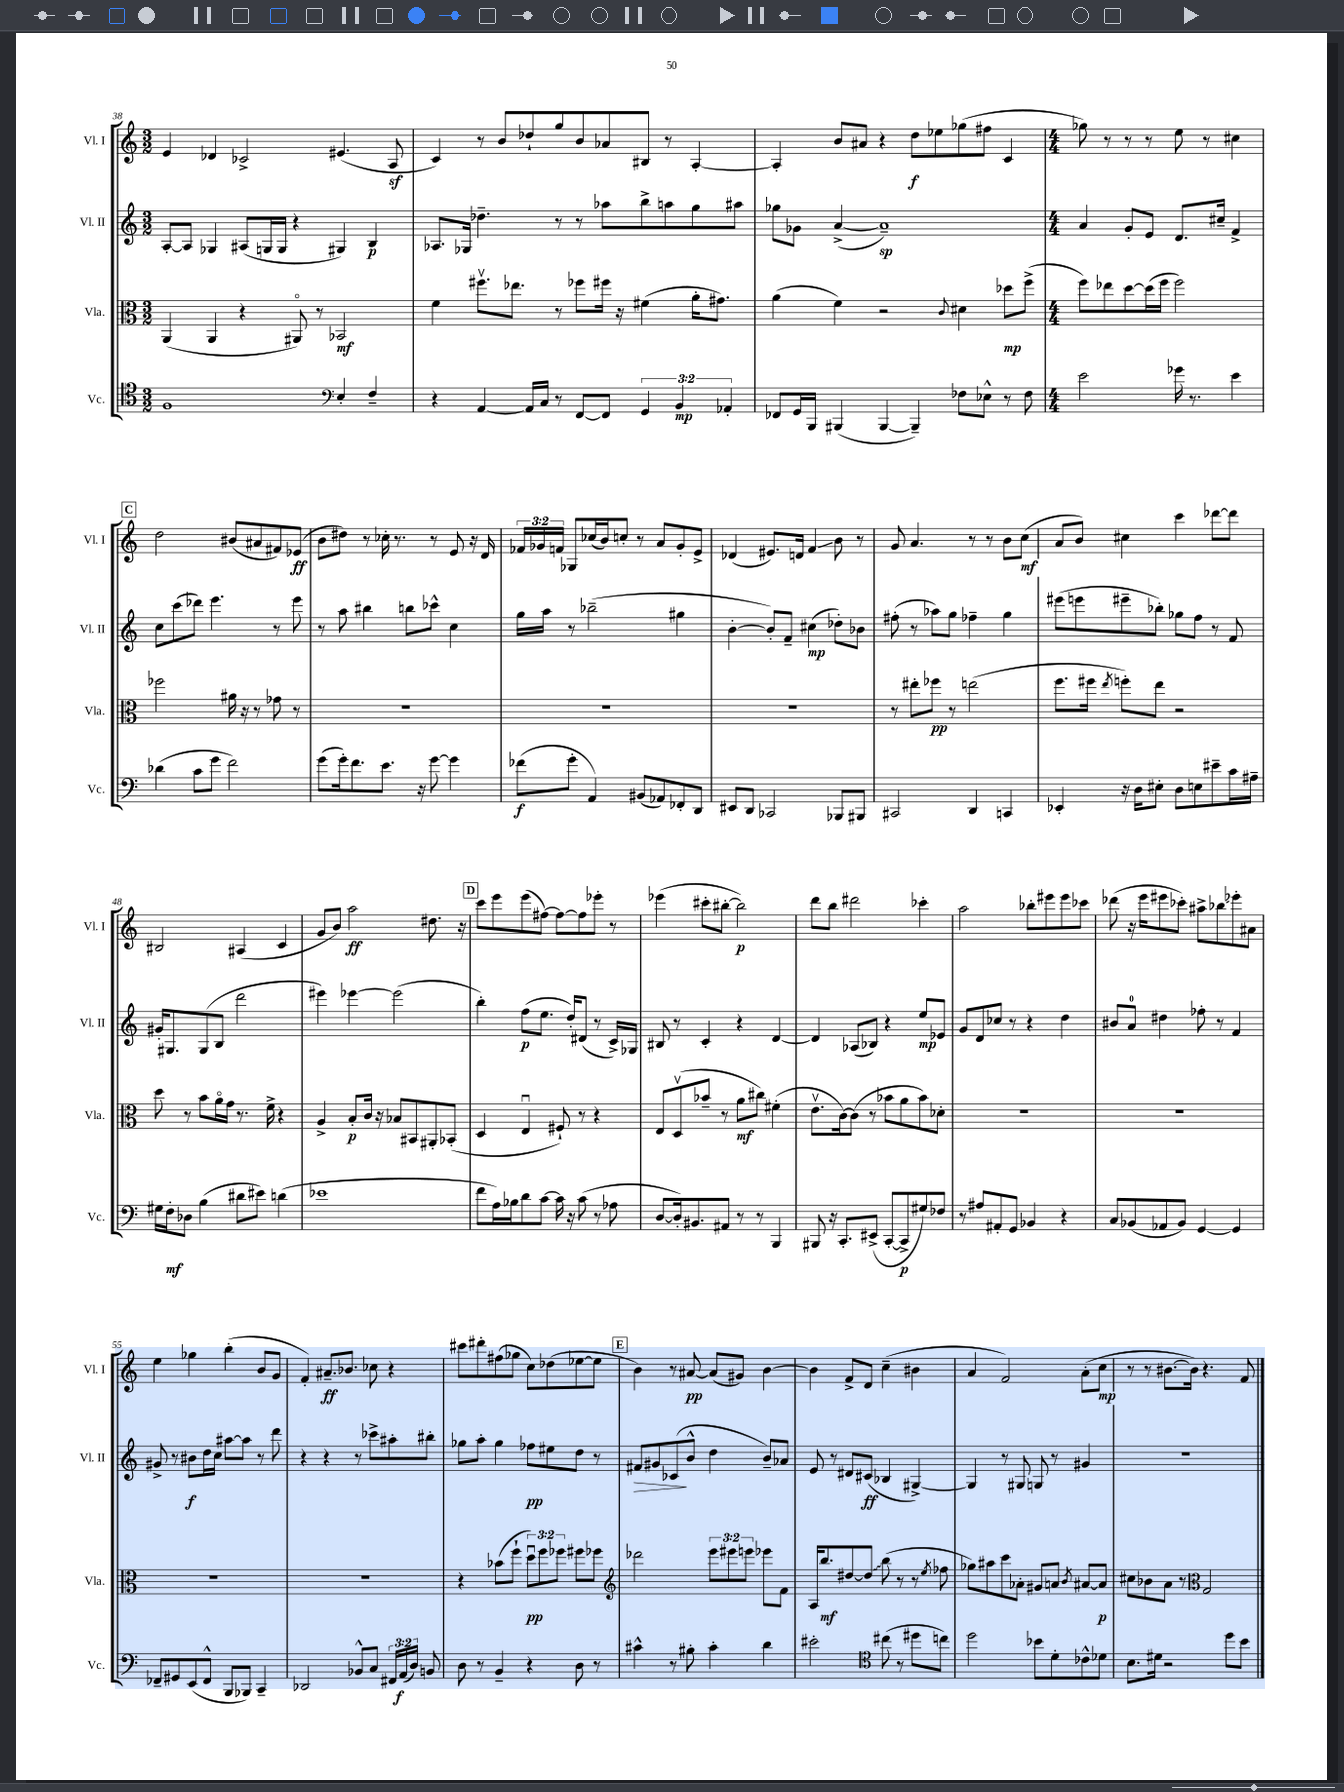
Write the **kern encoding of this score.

**kern	**kern	**kern	**kern
*staff4	*staff3	*staff2	*staff1
*clefC4	*clefC3	*clefG2	*clefG2
*k[]	*k[]	*k[]	*k[]
*M3/2	*M3/2	*M3/2	*M3/2
1F	(4AA	[8A'	4e
.	.	8A]	.
.	4AA	4G-	4d-
.	4r	(8A#	2c-^
.	.	16G	.
.	.	16G	.
.	8AA#o)	4r	.
.	8r	.	.
4E'	2BB-	4G#)	(4.e#
4F~	.	4B	.
.	.	.	8A
=	=	=	=
*clefF4	*	*	*
4r	4f	8.A-	4c)
.	.	16G-	.
[4AA	8.ff#v	4.dd-~	8r
.	.	.	8b
.	8.ee-	.	.
16AA]	.	.	8dd-`
16C	.	.	.
8r	8r	8r	8gg
[8FF	8ff-	8r	8b
8FF]	16ff#	8aa-	8a-
.	16r	.	.
6GG	(4f#	8bb^	8B#
.	.	8aa	8r
6BB	.	.	.
.	16a'	8gg	[4A'
.	8.g#)	.	.
6AA-'	.	.	.
.	.	8aa#	.
=	=	=	=
8FF-	(4a	8gg-	4A']
16GG	.	8g-	.
16BBB	.	.	.
(4BBB#	4f)	([4a^	8b
.	.	.	8a#
[4BBB#	2r	1a~])	4r
4BBB#~])	.	.	8dd
.	.	.	8ee-
.	8qqc	.	.
8F-	4d#	.	(8gg-
8E-^^	.	.	8ff#
8r	8dd-	.	4c
8F-	(8ff^	.	.
=	=	=	=
*M4/4	*M4/4	*M4/4	*M4/4
2e	8ff)	4a	8gg-)
.	8ee-	.	8r
.	[8dd	8g'	8r
.	(16dd]	8e	8r
.	16ff	.	.
16g-	2ff)	8.d	8ee
8.r	.	.	.
.	.	.	8r
.	.	16cc#~	.
4e	.	4f^	4cc#
=	=	=	=
(4d-	2ff-	8cc	2dd
.	.	(8ccc	.
8c	.	8ddd-)	.
8g	.	4.eee	.
2f)	16a#	.	(8b#
.	16r	.	.
.	8r	.	8a#
.	8g-	8r	8f#)
.	8r	8eee	(8e-
=	=	=	=
(8g	1r	8r	8b
16g')	.	8aa	8dd#)
8.f	.	.	.
.	.	4bb#	8r
8.e	.	.	16cc-'
.	.	.	8.r
.	.	8bb	.
16r	.	.	.
[8g	.	8ccc-^^	8r
4g]	.	4cc	8e
.	.	.	16r
.	.	.	16d
=	=	=	=
(8f-	1r	16gg	24f-
.	.	.	24g-
.	.	16aa	.
.	.	.	24f
8g'	.	8r	8G-
4AA)	.	(2bb-~	(16cc-
.	.	.	16b)
.	.	.	8cc'
(8BB#	.	.	8r
8AA-)	.	.	8a
8FF-'	.	4gg#	8g-'
8DD	.	.	8e^
=	=	=	=
8EE#	1r	[4b'	(4d-
8DD	.	.	.
2CC-	.	8b'])	8.e#)
.	.	8f~	.
.	.	.	16d
.	.	(4cc#	4f
8BBB-	.	8dd-')	8b
8BBB#	.	8b-	8r
=	=	=	=
2CC#	8r	(8ff#'	8g
.	8ee#'	8r	4.a
.	8ff-	8aa-)	.
.	8r	8gg	.
4DD	(2ee	4ff-~	8r
.	.	.	8r
4CC	.	4gg	8b
.	.	.	(8cc
=	=	=	=
4EE-'	8.ff	(8eee#	8a
.	.	8eee	8b)
.	16ff#	.	.
.	8qee	.	.
16r	8ff')	8eee#~	4cc#
16D	.	.	.
8E#'	8ee	8bb-')	.
8D	2r	8gg-	4ccc
8E	.	8ff	.
8e#~	.	8r	[8ddd-
16c	.	8f	8ddd-]
16A#~	.	.	.
=	=	=	=
16G#	8dd	16g#'	2B#
16F'	.	8.G#	.
8D-	8r	.	.
(4B	8b	(8G#	.
.	16ao	8B	.
.	16g	.	.
8d#	8.r	2ddd	(4A#
8e#)	.	.	.
.	16f^	.	.
(4d	4r	.	4c
=	=	=	=
1e-	4A^	4eee#)	8g
.	.	.	8b)
.	8B'	[4eee-	2aa
.	16c	.	.
.	16r	.	.
.	8B-	(2eee-]	.
.	8BB#	.	.
.	8AA#'	.	8.dd#
.	(8BB-'	.	.
.	.	.	16r
=	=	=	=
8f	4D	4bb')	8ccc
16A)	.	.	8eee
16B-	.	.	.
8d	4Eu	(8ff	(8eee
[8c	.	8.ee	[8ff#)
16c]	8F#`)	.	8ff#_
16r	.	16dd')	.
(8c	8r	(8d#	8ff#]
8r	4r	8r	8eee-'
8A-	.	16c^)	8r
.	.	16G-	.
=	=	=	=
[8D	8E	8B#	(4eee-
16D'])	(8Dv	8r	.
8.BB#	.	.	.
.	8b-~	4c'	8ccc#'
8AA#	8r	.	[8bb#'
8r	8a	4r	2bb#])
8r	8cc#)	.	.
4BBB	(4f#'	[4d	.
=	=	=	=
8BBB#	8.ev	4d]	8ddd
16r	.	.	8bb
8.CC'	[16c)	.	.
.	(8c]	(8A-	2ddd#
(8EE#^	8r	8B-)	.
[8CC'	8b-	4r	.
8CC^]	8a	.	.
8G#)	8b-)	8ee	4ccc-'
8F-	8d-'	8e-	.
=	=	=	=
8r	1r	8g	2aa
8A#	.	8d	.
8AA#'	.	8cc-	.
8GG	.	8r	.
4BB-	.	4r	8bb-'
.	.	.	8eee#
4r	.	4dd	8eee#
.	.	.	8ccc-
=	=	=	=
8C	1r	8b#	(8ddd-
(8BB-	.	8a	16r
.	.	.	16eee
8AA-	.	4dd#	8eee#
8BB-)	.	.	8ccc-')
[4GG	.	8ff-'	8aa#^
.	.	8r	8bb-
4GG]	.	4f	8eee-'
.	.	.	8a#
=	=	=	=
8FF-~	1r	8g#^	4ee
8GG#	.	8r	.
(8EE	.	8b#	4gg-
8FF-^^	.	16dd	.
.	.	16cc	.
8BBB	.	[8aa#	(4bb'
8BBB-)	.	8aa#]	.
4CC~	.	8r	8b
.	.	8ddd	8g
=	=	=	=
2DD-	1r	4r	4f')
.	.	4r	8.a#~
.	.	.	8.b-
8BB-^^	.	8r	.
8C	.	8ccc-^	8cc-
24FF#	.	8aa#'	4r
(24AA	.	.	.
24D)	.	.	.
8BB	.	8bb#'	.
=	=	=	=
8D	4r	8gg-	8ccc#
8r	.	8aa'	8ddd#'
4BB~	(8b-	4gg-	(8ff#
.	8ff`	.	8gg-
4r	12ddu)	8ff-	8cc)
.	12ff	.	.
.	.	8ee#	(8dd-
.	12ff-	.	.
8D	8ff#	8dd	[8ee-
8r	8ff-	8r	8ee-]
=	=	=	=
*	*clefG2	*	*
4c#^^	2ddd-	8f#	4b)
.	.	8g#	.
8r	.	(8c-	8r
8B#'	.	8b^^	[8a#
4c#'	12eee	4dd	(8a#]
.	12eee#	.	.
.	.	.	8g#)
.	12eee	.	.
4d	8eee-	8b~)	[4b
.	8f	8a-	.
=	=	=	=
2e#'	16A	8e	4b]
.	8.bb	.	.
.	.	8r	.
.	[8dd#	8d#	8f^
.	8dd#]	(8c#	8d
*clefC4	*	*	*
(8cc#	(8bb	4B-	(4cc~
8r	8r	.	.
8dd#	8r	[4G#^)	4b#
.	8qee	.	.
8cc)	8ff-	.	.
=	=	=	=
2dd	8gg-)	4G#]	4a
.	8aa#	.	.
.	8ccc	8r	2f)
.	8a-'	8G#	.
8b-	8g#	8G	.
8d'	8a	8r	.
.	8qb	.	.
8c-^^	[8a#	4g#	(8a'
8d-	8a#]	.	8cc
=	=	=	=
8.B	8cc#	1r	8r
.	8b-	.	8r
16d#	.	.	.
2r	8a	.	[8.b#
.	8r	.	.
.	.	.	16b#])
*	*clefC3	*	*
.	2G	.	4.r
8dd	.	.	.
8b	.	.	8f
==	==	==	==
*-	*-	*-	*-
